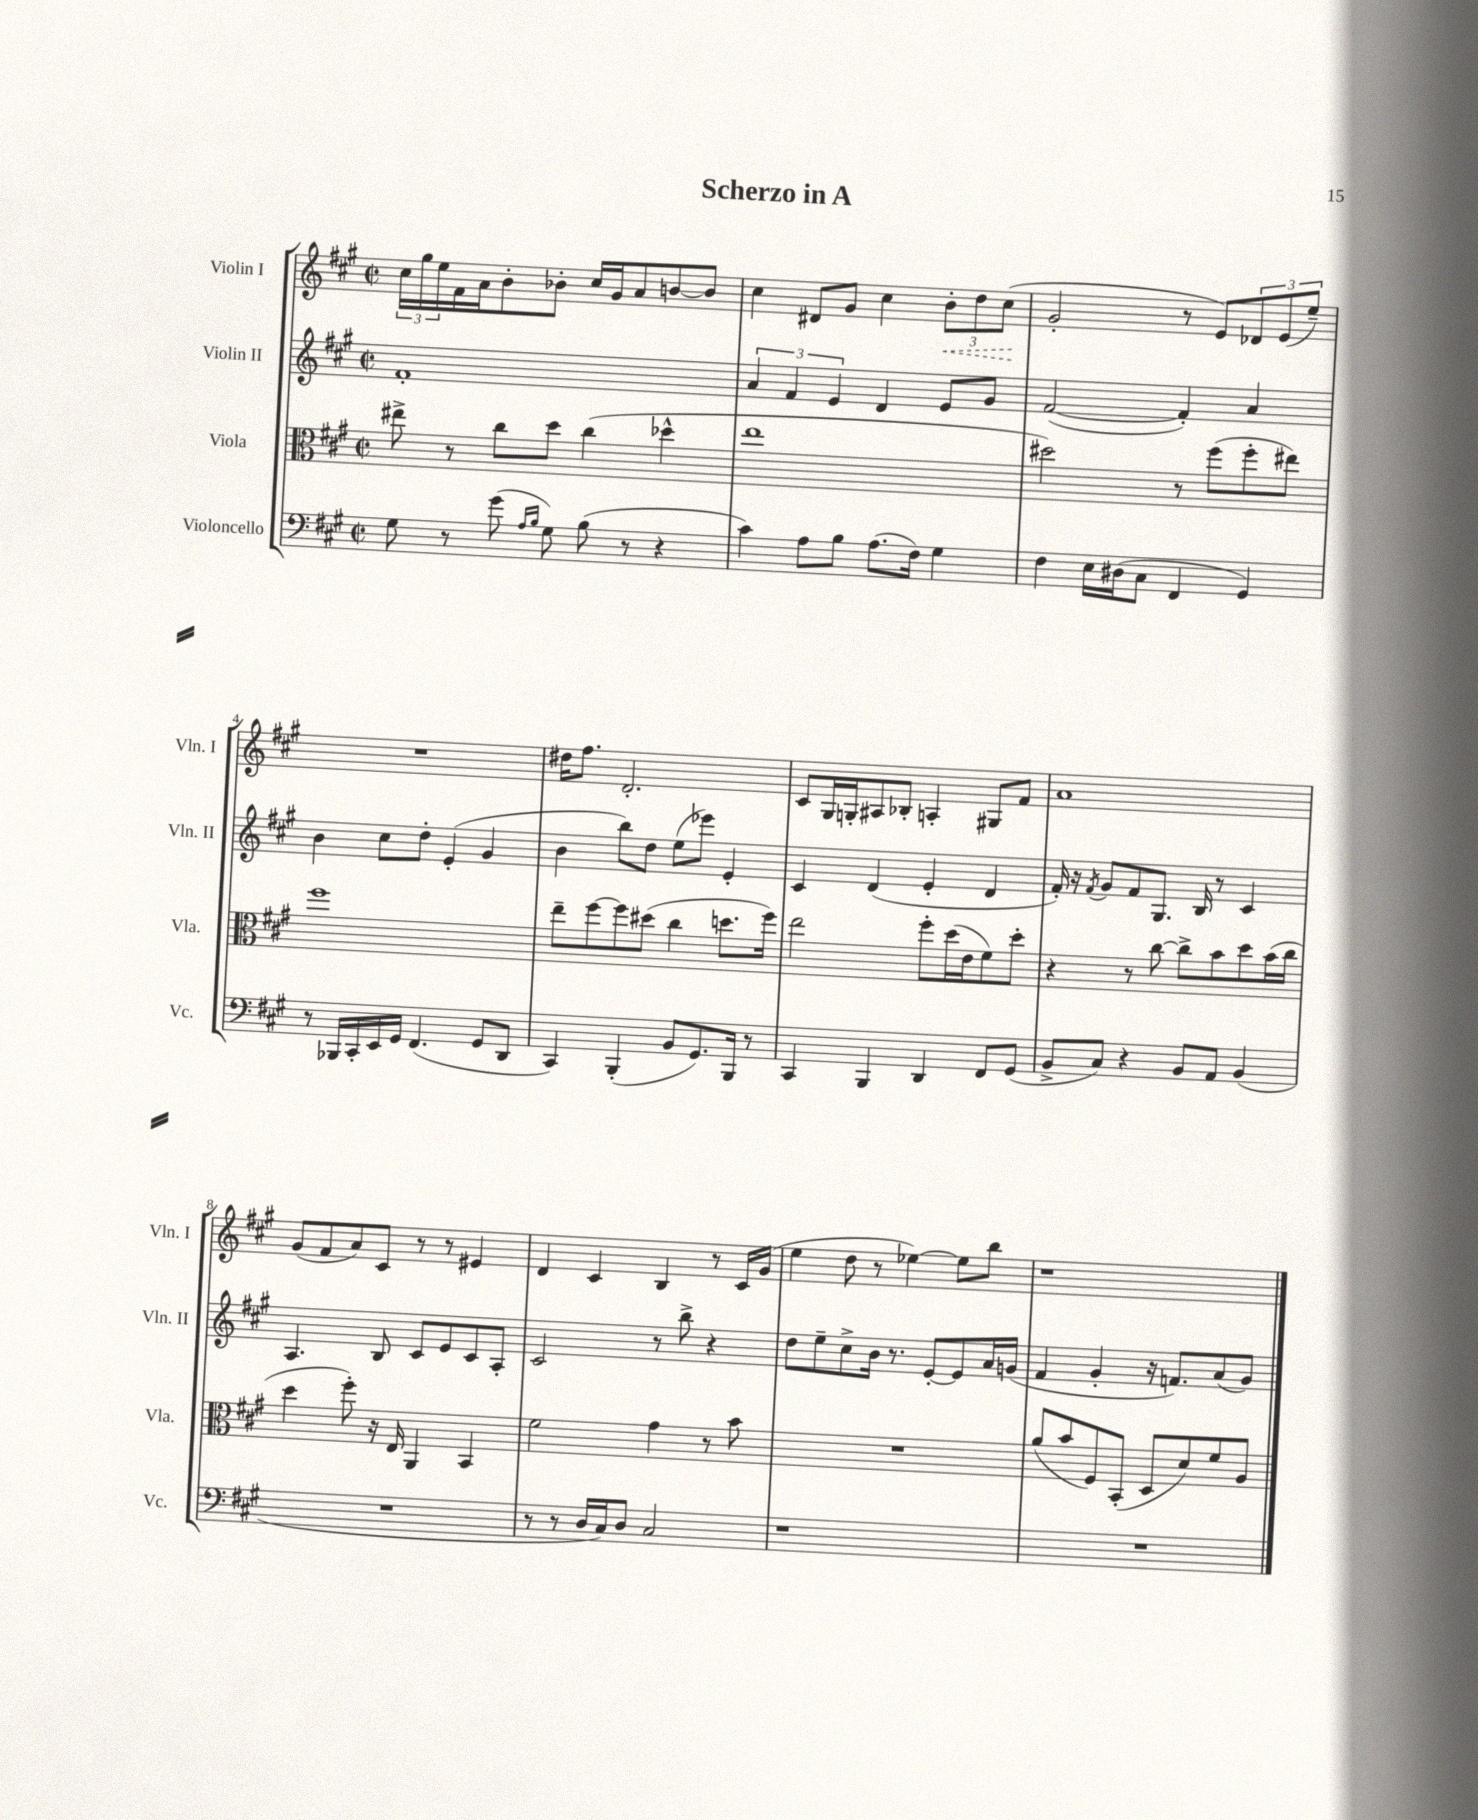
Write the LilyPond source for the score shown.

\header { title = "Scherzo in A" }
<<
\new StaffGroup <<
\new Staff = "s0" \with { instrumentName = "Violin I" shortInstrumentName = "Vln. I" } {
    \clef treble \key a \major \defaultTimeSignature \time 2/2
    \tuplet 3/2 { cis''16 gis''16 e''16 } fis'16 a'16 b'8-. bes'8-. cis''16 gis'16 a'8 b'8~ b'8 |
    cis''4 dis'8 gis'8 cis''4 \tuplet 3/2 { \once \override Hairpin.style = #'dashed-line b'8-.\< d''8 cis''8\!( } |
    gis'2-. r8 e'8) \tuplet 3/2 { des'8 e'8( e''8--) } |
    R1 |
    dis''16 fis''8. d'2.-. |
    cis'8 gis16 g16-. ais8 bes8-. a4-. gis8 fis'8 |
    a'1 |
    gis'8( fis'8 a'8) cis'8 r8 r8 eis'4 |
    d'4 cis'4 b4 r8 cis'16 gis'16( |
    e''4 d''8 r8 ees''4~) ees''8 b''8 |
    r1 \bar "|." |
}
\new Staff = "s1" \with { instrumentName = "Violin II" shortInstrumentName = "Vln. II" } {
    \clef treble \key a \major \defaultTimeSignature \time 2/2
    fis'1-. |
    \tuplet 3/2 { a'4 fis'4 e'4 } d'4 e'8 gis'8 |
    fis'2~( fis'4-.) a'4 |
    b'4 cis''8 d''8-. e'4-.( gis'4 |
    b'4 b''8) d''8 e''8( ees'''8) e'4-. |
    cis'4 d'4( e'4-. d'4 |
    fis'16-.) r16 \acciaccatura { fis'8 } gis'8 fis'8 gis8. b16 r8 cis'4 |
    a4. b8 cis'8 e'8 cis'8 a8-. |
    cis'2 r8 b''8-> r4 |
    d''8 e''8-- cis''8-> b'16 r8. e'8~-. e'8 a'16 g'16( |
    fis'4 gis'4-. r16 f'8.) a'8( gis'8) \bar "|." |
}
\new Staff = "s2" \with { instrumentName = "Viola" shortInstrumentName = "Vla." } {
    \clef alto \key a \major \defaultTimeSignature \time 2/2
    eis''8-> r8 cis''8 d''8 cis''4( des''4-^ |
    e''1 |
    dis''2) r8 fis''8( fis''8-. eis''8) |
    fis''1 |
    e''8-- fis''8~ fis''8 dis''8( cis''4 d''8. fis''16) |
    e''2 fis''8-. d''16( e'16 fis'8) d''8-. |
    r4 r8 cis''8~ cis''8-> b'8 d''8 b'16( cis''16 |
    d''4 fis''8-.) r16 e16 a,4 b,4 |
    fis'2 gis'4 r8 b'8 |
    R1 |
    a'8( b'8 fis8) b,8-.( d8 d'8) fis'8 a8 \bar "|." |
}
\new Staff = "s3" \with { instrumentName = "Violoncello" shortInstrumentName = "Vc." } {
    \clef bass \key a \major \defaultTimeSignature \time 2/2
    gis8 r8 gis'8( \grace { a16 b16 } gis8) b8( r8 r4 |
    cis'4) a8 b8 a8.( fis16) gis4 |
    fis4 e16 dis16( cis8 fis,4 gis,4) |
    r8 bes,,16 cis,16-. e,16 gis,16 fis,4.( gis,8 d,8 |
    cis,4) b,,4-.( b,8 gis,8.) b,,16 r8 |
    cis,4 b,,4 d,4 fis,8 gis,8( |
    b,8-> cis8) r4 b,8 a,8 b,4( |
    R1 |
    r8 r8 d16 cis16) d8 cis2 |
    r1 |
    R1 \bar "|." |
}
>>
>>
